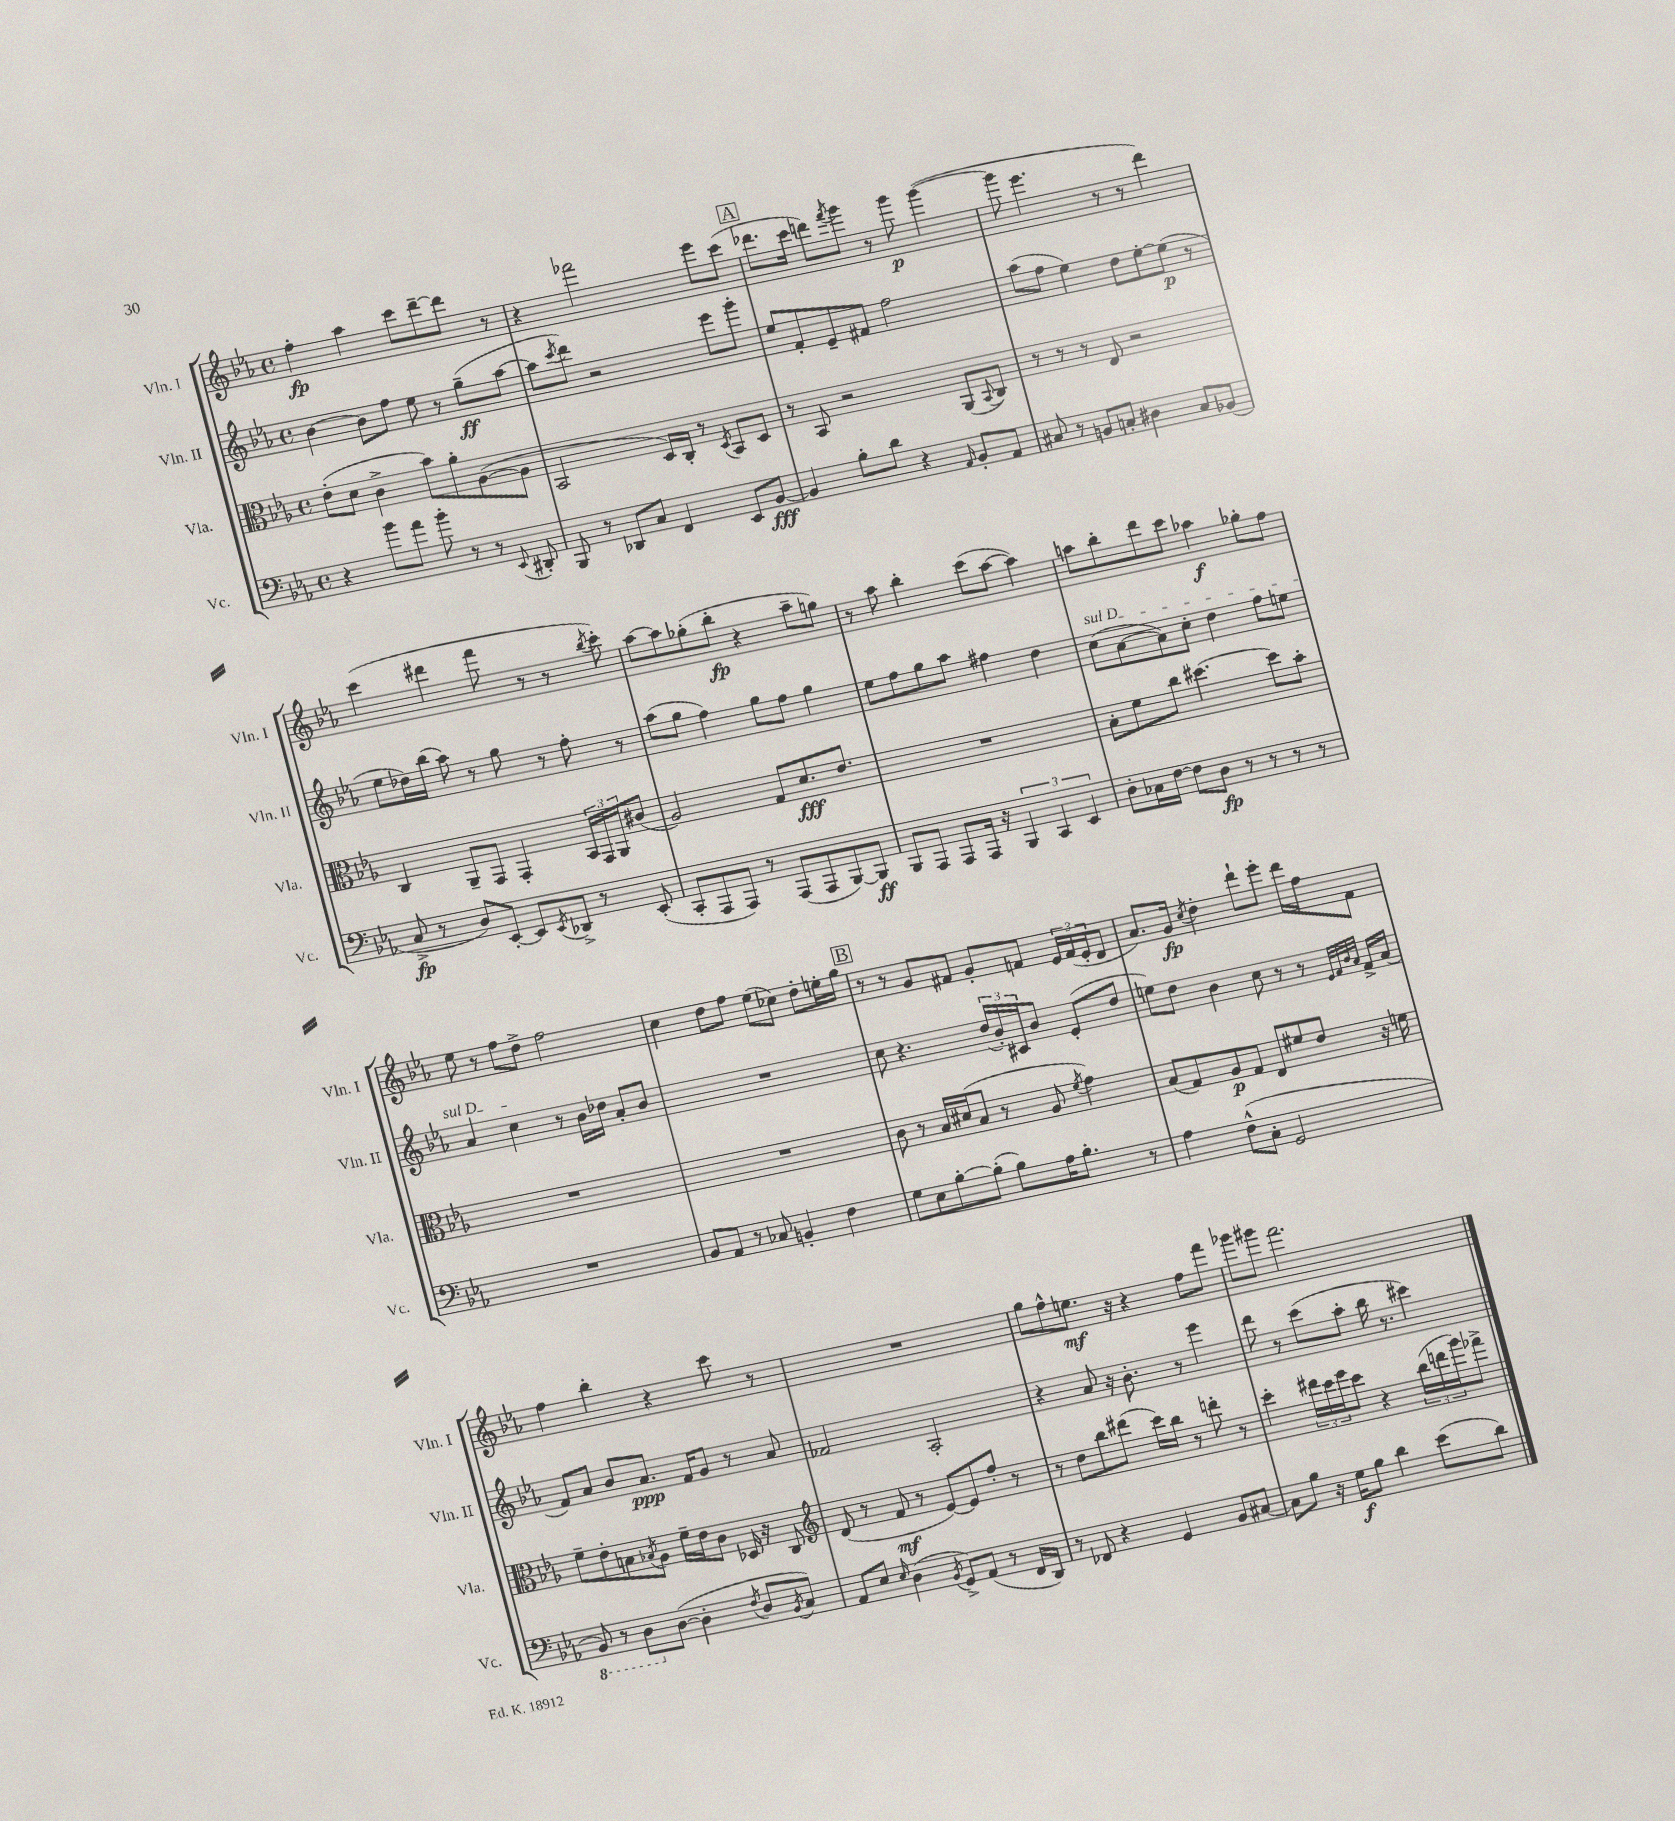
<<
\new StaffGroup <<
\new Staff = "s0" \with { instrumentName = "Vln. I" shortInstrumentName = "Vln. I" } {
    \clef treble \key ees \major \defaultTimeSignature \time 4/4
    f''4-.\fp aes''4 c'''8 d'''8~-- d'''8 r8 |
    r4 fes'''2 ees'''8 c'''8( |
    \mark \markup { \box "A" } des'''8. c'''16 d'''8) \acciaccatura { f'''8 } g'''8 r8 g'''8\p g'''4~( |
    g'''8 ees'''4. r8 r8 d'''4) |
    c'''4( dis'''4 f'''8 r8 r8 \acciaccatura { bes''8 } c'''8-.) |
    aes''8~ aes''8 ges''8-.( bes''8-.\fp r4 aes''8-- g''8) |
    r8 aes''8 bes''4-. c'''8( aes''8~ aes''4) |
    a''8 bes''8-. d'''8 c'''8 aes''4\f ges''8-. f''8 |
    ees''8 r8 f''8 d''8-> f''2 |
    c''4 d''8 f''8 ees''8( ces''8) d''8-. e''16-. g''16 |
    \mark \markup { \box "B" } r8 r8 g'8 fis'8 g'8-. f'8 \tuplet 3/2 { ees'16 f'16( ees'16-. } d'8 |
    aes'8.) g'16\fp \acciaccatura { c''8 } d''4-. d'''8-! ees'''8-. d'''16 f''16 f'8 |
    f''4 bes''4-. r4 c'''8 r8 |
    R1 |
    g''8 f''8-^ e''8.\mf r16 r4 f''8 f'''8 |
    ges'''8 gis'''8 f'''2. \bar "|." |
}
\new Staff = "s1" \with { instrumentName = "Vln. II" shortInstrumentName = "Vln. II" } {
    \clef treble \key ees \major \defaultTimeSignature \time 4/4
    bes'4~ bes'8 f''8 ees''8 r8 g''8--\ff( aes''8~ |
    aes''8 \acciaccatura { c'''8 } d'''8) r2 ees'''8 g'''8-. |
    \mark \markup { \box "A" } ees''8 f'8-. ees'8-- fis'8 f''2 |
    aes''8( f''8 ees''4) d''8 ees''8~-. ees''8\p( r8 |
    ees''8 des''16) bes''16( aes''8) r8 g''8 r8 f''8-. r8 |
    aes''8( g''8 f''4) g''8 f''8 g''4 |
    ees''8 f''8 g''8 aes''8 fis''4 d''4 |
    \once \override TextSpanner.bound-details.left.text = \markup { \italic "sul D" } c''8\startTextSpan( aes'8~ aes'8) c''8-. d''4 f''8 e''8 |
    aes'4 c''4\stopTextSpan r8 bes'16 des''16 aes'8-. bes'8 |
    R1 |
    \mark \markup { \box "B" } c''8 r4. \tuplet 3/2 { d''16( bes'16-.) cis'16 } bes'8 ees'8-.( d''8 |
    e''8) d''8 bes'4 c''8 r8 r8 \grace { ees'32 f'32 bes'32 aes'32 } f'16-> aes'16( |
    f'8) aes'8 bes'8 aes'8.\ppp f'16 g'8 r8 aes'8 |
    fes'2 aes2-. |
    r4 aes'8 r16 bes'8.-. r8 ees'''4 |
    d'''8 r8 c'''8( aes''8-. bes''16 r8. cis'''4) \bar "|." |
}
\new Staff = "s2" \with { instrumentName = "Vla." shortInstrumentName = "Vla." } {
    \clef alto \key ees \major \defaultTimeSignature \time 4/4
    ees'8-.( d'8 c'4-> bes'8) aes'8-. aes8~( aes8 |
    bes,2 d16) c16-. r8 \acciaccatura { d8 } bes,8 d8 |
    \mark \markup { \box "A" } r8 bes,8 r2 aes,8( \appoggiatura { bes,8 } c8) |
    r8 r8 r8 ees8 r2 |
    c4 aes,8-- g,8 g,4-. \tuplet 3/2 { bes,16 g,16 aes,16 } cis'8( |
    aes2) g8 d'8.\fff ees'8. |
    R1 |
    bes8-. f'8 c''8 dis''4.~ dis''8 bes'8-. |
    R1 |
    R1 |
    \mark \markup { \box "B" } c'8 r8 bes16 dis'16( bes8 r8 aes8 \acciaccatura { f'8 } g'4) |
    bes8( g8) aes8\p g8 ees8 fis'8 ees'8 r16 f'16 |
    f'8-- ees'8-. b8 \acciaccatura { bes8 } aes8 f'16-- ees'16 c'8 des16 r16 c8 |
    \clef treble d'8( r8 f'8\mf r8 ees'8~) ees'8 f''8-. r8 |
    r8 d''8 bes''8 dis'''8( c'''16) bes''16 r8 d'''8-. r8 |
    c'''4-. \tuplet 3/2 { dis'''16 c'''16 ees'''16 } c'''8 r4 \tuplet 3/2 { bes''16( d'''16 g'''16) } fes'''8-> \bar "|." |
}
\new Staff = "s3" \with { instrumentName = "Vc." shortInstrumentName = "Vc." } {
    \clef bass \key ees \major \defaultTimeSignature \time 4/4
    r4 bes'8 aes'8 bes'8-. r8 r8 \appoggiatura { ees,8 } dis,8-. |
    bes,,8 r8 des,8 c8 f,4 ees,8 bes,8~\fff |
    \mark \markup { \box "A" } bes,4 bes8-. d'8 r4 \grace { aes,16 } bes,8-. aes,8 |
    cis8 r8 b,8 c8-. dis4 c8 bes,8( |
    c8->\fp r8 d8) ees,8~-. ees,8 \acciaccatura { ees,8 } des,8-> r8 ees,8-.( |
    c,8-. aes,,8 aes,,8) r8 aes,,8( aes,,8 bes,,8~) bes,,8\ff |
    bes,,8 aes,,8 aes,,8 aes,,16 r16 \tuplet 3/2 { bes,,4 c,4 ees,4 } |
    d8-. ces16 f16~ f8 d8\fp r8 r8 r8 r8 |
    R1 |
    bes,8 aes,8 r8 ces8 b,4-. f4 |
    \mark \markup { \box "B" } g8 ees8 bes8~-. bes8-.( bes8) aes16 bes8.-. r8 |
    aes4 f8-^( c8-. g,2 |
    \ottava #-1 bes,,8) r8 d,8 \ottava #0 d8~( d4-. \acciaccatura { f8 } d8 \acciaccatura { bes,8 } c8) |
    aes,8 ees8 \grace { ees16 } d4( \acciaccatura { bes,8 } g,8->) aes,8( r8 f,16 d,16) |
    r8 fes,8 r4 g,4 bes,8 cis8~ |
    cis8 bes8 r16 g16\f bes8 d'4 ees'8( d'8) \bar "|." |
}
>>
>>
\layout { \context { \Score \remove "Bar_number_engraver" } }
